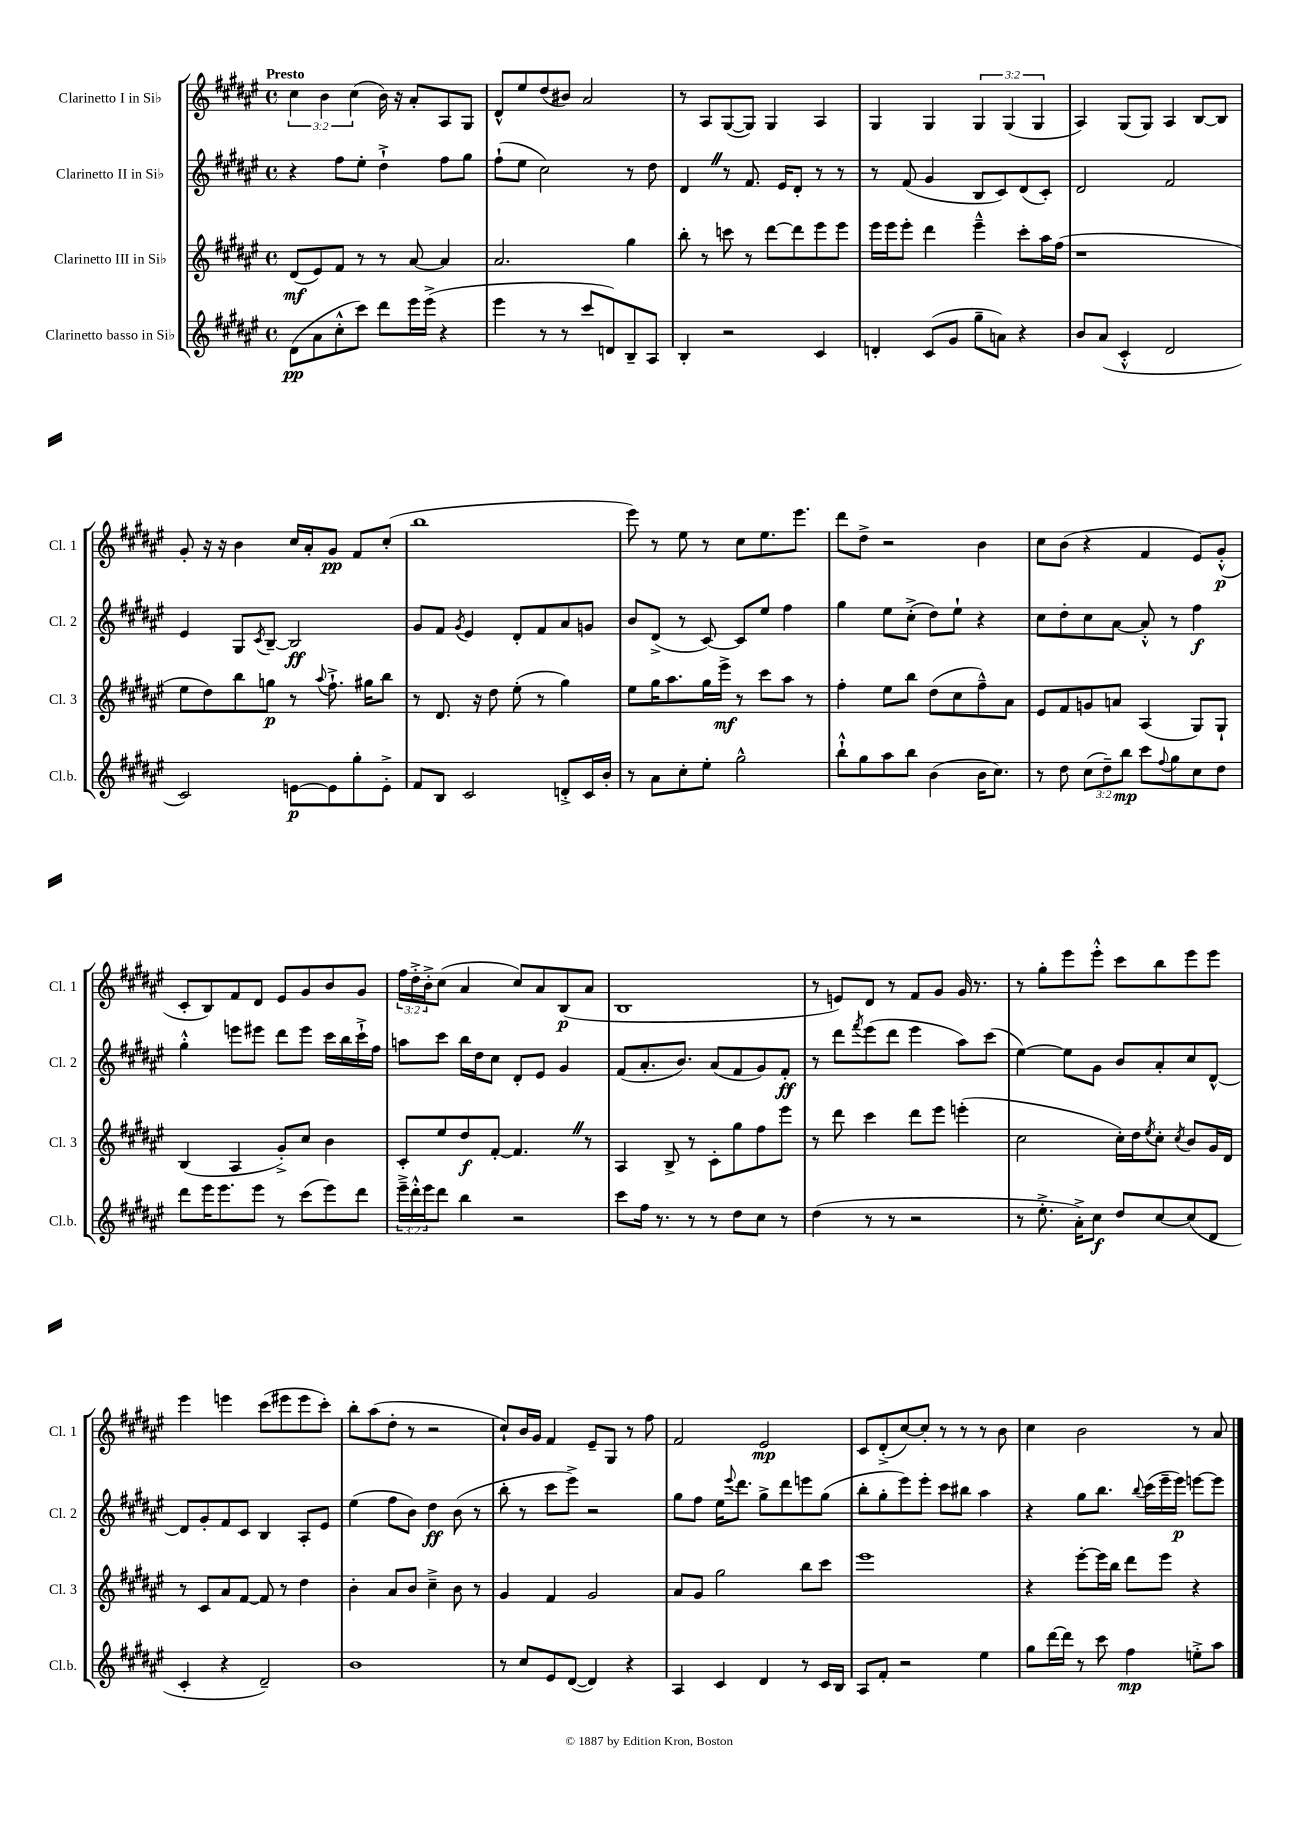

**kern	**dynam	**kern	**dynam	**kern	**dynam	**kern	**dynam
*part4	*part4	*part3	*part3	*part2	*part2	*part1	*part1
*staff4	*staff4	*staff3	*staff3	*staff2	*staff2	*staff1	*staff1
*I"Clarinetto basso in Si♭	*	*I"Clarinetto III in Si♭	*	*I"Clarinetto II in Si♭	*	*I"Clarinetto I in Si♭	*
*I'Cl.b.	*	*I'Cl. 3	*	*I'Cl. 2	*	*I'Cl. 1	*
*clefG2	*	*clefG2	*	*clefG2	*	*clefG2	*
*k[f#c#g#d#a#e#]	*	*k[f#c#g#d#a#e#]	*	*k[f#c#g#d#a#e#]	*	*k[f#c#g#d#a#e#]	*
*M4/4	*	*M4/4	*	*M4/4	*	*M4/4	*
*met(c)	*	*met(c)	*	*met(c)	*	*met(c)	*
=1	=1	=1	=1	=1	=1	=1	=1
!	!	!	!	!	!	!LO:TX:a:B:t=Presto	!
(8d#\L	pp	(8d#/L	mf	4r	.	6cc#\	.
8a#\	.	8e#/)	.	.	.	.	.
.	.	.	.	.	.	6b\	.
8cc#'^^\	.	8f#/J	.	8ff#\L	.	.	.
.	.	.	.	.	.	(6cc#\	.
8ccc#\J)	.	8r	.	8ee#'\J	.	.	.
8ddd#\L	.	8r	.	4dd#`^\	.	16b\)	.
.	.	.	.	.	.	16r	.
16eee#\L	.	[8a#/	.	.	.	8a#'/L	.
(16eee#^\JJ	.	.	.	.	.	.	.
4r	.	4a#/]	.	8ff#\L	.	8A#/	.
.	.	.	.	8gg#\J	.	8G#/J	.
=2	=2	=2	=2	=2	=2	=2	=2
4eee#\	.	2.a#/	.	(8ff#`\L	.	8d#^^/L	.
.	.	.	.	8ee#\J	.	8ee#/	.
8r	.	.	.	2cc#\)	.	(8dd#/	.
8r	.	.	.	.	.	8b#X/J)	.
8ccc#/L	.	.	.	.	.	2a#/	.
8dn/)	.	.	.	.	.	.	.
8B~/	.	4gg#\	.	8r	.	.	.
8A#/J	.	.	.	8dd#\	.	.	.
=3	=3	=3	=3	=3	=3	=3	=3
4B'/	.	8bb'\	.	4d#Z/	.	8r	.
.	.	8r	.	.	.	8A#/L	.
2r	.	8cccn\	.	8r	.	([8G#/	.
.	.	8r	.	8.f#/	.	8G#/J])	.
.	.	[8ddd#\L	.	.	.	4G#/	.
.	.	.	.	16e#/KL	.	.	.
.	.	8ddd#\]	.	8d#'/J	.	.	.
4c#/	.	8eee#\	.	8r	.	4A#/	.
.	.	8eee#\J	.	8r	.	.	.
=4	=4	=4	=4	=4	=4	=4	=4
4dn'/	.	16eee#\LL	.	8r	.	4G#/	.
.	.	16eee#\J	.	.	.	.	.
.	.	8eee#'\J	.	(8f#/	.	.	.
(8c#/L	.	4ddd#\	.	4g#/	.	4G#/	.
8g#/J	.	.	.	.	.	.	.
8gg#~\L	.	4eee#~^^\	.	8B/L	.	6G#/	.
8an\J)	.	.	.	8c#/)	.	.	.
.	.	.	.	.	.	(6G#/	.
4r	.	8ccc#'\L	.	(8d#/	.	.	.
.	.	.	.	.	.	6G#/	.
.	.	16aa#\L	.	8c#'/J)	.	.	.
.	.	(16ff#\JJ	.	.	.	.	.
=5	=5	=5	=5	=5	=5	=5	=5
8b/L	.	1r	.	2d#/	.	4A#/)	.
(8a#/J	.	.	.	.	.	.	.
4c#'^^/	.	.	.	.	.	(8G#/L	.
.	.	.	.	.	.	8G#/J)	.
2d#/	.	.	.	2f#/	.	4A#/	.
.	.	.	.	.	.	[8B/L	.
.	.	.	.	.	.	8B/J]	.
!!LO:LB:g=z
=6	=6	=6	=6	=6	=6	=6	=6
2c#/)	.	8ee#\L	.	4e#/	.	8g#'/	.
.	.	8dd#\)	.	.	.	16r	.
.	.	.	.	.	.	16r	.
.	.	8bb\	.	8G#/L	.	4b\	.
.	.	.	.	8qc#/	.	.	.
.	.	8ggn\J	p	[8B~/J	.	.	.
[8en\L	p	8r	.	2B/]	ff	16cc#/LL	.
.	.	.	.	.	.	16a#'/J	.
.	.	8qqaa#/	.	.	.	.	.
8e\]	.	8.ff#`^\	.	.	.	8g#/J	pp
8gg#'\	.	.	.	.	.	8f#/L	.
.	.	16gg#X\KL	.	.	.	.	.
8e'^\J	.	8bb\J	.	.	.	(8cc#'/J	.
=7	=7	=7	=7	=7	=7	=7	=7
8f#/L	.	8r	.	8g#/L	.	1bb	.
8B/J	.	8.d#/	.	8f#/J	.	.	.
.	.	.	.	8qg#/	.	.	.
2c#/	.	.	.	4e#/	.	.	.
.	.	16r	.	.	.	.	.
.	.	8dd#\	.	.	.	.	.
.	.	(8ee#'\	.	8d#'/L	.	.	.
.	.	8r	.	8f#/	.	.	.
8dn'^/L	.	4gg#\)	.	8a#/	.	.	.
16c#/L	.	.	.	8gn/J	.	.	.
16b'/JJ	.	.	.	.	.	.	.
=8	=8	=8	=8	=8	=8	=8	=8
8r	.	8ee#\L	.	8b/L	.	8eee#\)	.
8a#\L	.	16gg#\K	.	(8d#^/J	.	8r	.
.	.	8.aa#\	.	.	.	.	.
8cc#'\	.	.	.	8r	.	8ee#\	.
8ee#'\J	.	16gg#\L	.	[8c#/)	.	8r	.
.	.	16eee#^\JJ	mf	.	.	.	.
2gg#^^\	.	8r	.	8c#/L]	.	8cc#\L	.
.	.	8ccc#\L	.	8ee#/J	.	8.ee#\	.
.	.	8aa#\J	.	4ff#\	.	.	.
.	.	.	.	.	.	8.eee#\J	.
.	.	8r	.	.	.	.	.
=9	=9	=9	=9	=9	=9	=9	=9
8bb`^^\L	.	4ff#'\	.	4gg#\	.	8ddd#\L	.
8gg#\	.	.	.	.	.	8dd#^\J	.
8aa#\	.	8ee#\L	.	8ee#\L	.	2r	.
8bb\J	.	8bb\J	.	(8cc#'^\J	.	.	.
(4b\	.	(8dd#\L	.	8dd#\L)	.	.	.
.	.	8cc#\	.	8ee#`\J	.	.	.
16b\KL	.	8ff#~^^\)	.	4r	.	4b\	.
8.cc#\J)	.	.	.	.	.	.	.
.	.	8a#\J	.	.	.	.	.
=10	=10	=10	=10	=10	=10	=10	=10
8r	.	8e#/L	.	8cc#\L	.	8cc#\L	.
8dd#\	.	8f#/	.	8dd#'\	.	(8b\J	.
(12cc#\L	.	8gn/	.	8cc#\	.	4r	.
12dd#~\)	.	.	.	.	.	.	.
.	.	8an/J	.	[8a#\J	.	.	.
12bb\J	mp	.	.	.	.	.	.
8ccc#\L	.	(4A#/	.	8a#'^^/]	.	4f#/	.
8qqff#/	.	.	.	.	.	.	.
8gg#\	.	.	.	8r	.	.	.
8cc#\	.	8G#/L)	.	4ff#\	f	8e#/L)	.
8dd#\J	.	8G#`/J	.	.	.	(8g#'^^/J	p
!!LO:LB:g=z
=11	=11	=11	=11	=11	=11	=11	=11
8ddd#\L	.	(4B/	.	4gg#'^^\	.	8c#'/L	.
16eee#\K	.	.	.	.	.	8B/)	.
8.eee#\	.	.	.	.	.	.	.
.	.	4A#/	.	8eeen\L	.	8f#/	.
8eee#\J	.	.	.	8eee#X\J	.	8d#/J	.
8r	.	8g#'^/L)	.	8ddd#\L	.	8e#/L	.
(8ccc#\L	.	8cc#/J	.	8eee#\J	.	8g#/	.
8eee#\)	.	4b\	.	16ccc#\LL	.	8b/	.
.	.	.	.	16bb\	.	.	.
8ddd#\J	.	.	.	16ccc#`^\	.	8g#/J	.
.	.	.	.	16ff#\JJ	.	.	.
=12	=12	=12	=12	=12	=12	=12	=12
24eee#~^\LL	.	8c#'/L	.	8aan\L	.	24ff#\LL	.
24ddd#'^^\	.	.	.	.	.	24dd#'^\	.
24eee#\J	.	.	.	.	.	24b'^\J	.
8ddd#\J	.	8ee#/	.	8ccc#\J	.	(8cc#\J	.
4bb\	.	8dd#/	f	16bb\LL	.	4a#/	.
.	.	.	.	16dd#\J	.	.	.
.	.	[8f#'/J	.	8cc#\J	.	.	.
2r	.	4.f#Z/]	.	8d#'/L	.	8cc#/L)	.
.	.	.	.	8e#/J	.	8a#/	.
.	.	.	.	4g#/	.	(8B/	p
.	.	8r	.	.	.	8a#/J	.
=13	=13	=13	=13	=13	=13	=13	=13
8ccc#\L	.	4A#/	.	(8f#/L	.	1B	.
16ff#\Jk	.	.	.	8.a#'/	.	.	.
8.r	.	.	.	.	.	.	.
.	.	8B^/	.	.	.	.	.
.	.	.	.	8.b/J)	.	.	.
8r	.	8r	.	.	.	.	.
8r	.	8c#'\L	.	(8a#/L	.	.	.
8dd#\L	.	8gg#\	.	8f#/	.	.	.
8cc#\J	.	8ff#\	.	8g#/)	.	.	.
8r	.	8eee#\J	.	8f#'/J	ff	.	.
=14	=14	=14	=14	=14	=14	=14	=14
(4dd#\	.	8r	.	8r	.	8r	.
.	.	8ddd#\	.	8ddd#\L	.	8en/L)	.
.	.	.	.	8qfff#/	.	.	.
8r	.	4ccc#\	.	(8eee#\	.	8d#/J	.
8r	.	.	.	8ddd#\J	.	8r	.
2r	.	8ddd#\L	.	4eee#\	.	8f#/L	.
.	.	8eee#\J	.	.	.	8g#/J	.
.	.	(4eeen'\	.	8aa#\L)	.	16g#/	.
.	.	.	.	.	.	8.r	.
.	.	.	.	(8ccc#\J	.	.	.
=15	=15	=15	=15	=15	=15	=15	=15
8r	.	2cc#\	.	[4ee#\)	.	8r	.
8.ee#'^\	.	.	.	.	.	8gg#'\L	.
.	.	.	.	8ee#\L]	.	8eee#\	.
16a#'^\KL)	.	.	.	.	.	.	.
8cc#\J	f	.	.	8g#\J	.	8eee#'^^\J	.
8dd#/L	.	16cc#'\LL)	.	8b/L	.	8ccc#\L	.
.	.	16dd#\J	.	.	.	.	.
.	.	8qee#/	.	.	.	.	.
[8cc#/	.	8cc#'\J	.	8a#'/	.	8bb\	.
.	.	8qcc#/	.	.	.	.	.
(8cc#/]	.	8b/L	.	8cc#/	.	8eee#\	.
8d#/J	.	16g#/L	.	[8d#^^/J	.	8eee#\J	.
.	.	16d#/JJ	.	.	.	.	.
!!LO:LB:g=z
=16	=16	=16	=16	=16	=16	=16	=16
4c#'/	.	8r	.	8d#/L]	.	4eee#\	.
.	.	8c#/L	.	8g#'/	.	.	.
4r	.	8a#/	.	8f#/	.	4eeen\	.
.	.	[8f#/J	.	8c#/J	.	.	.
2d#~/)	.	8f#/]	.	4B/	.	(8ccc#\L	.
.	.	8r	.	.	.	8eee#X\	.
.	.	4dd#\	.	8A#'/L	.	8eee#\	.
.	.	.	.	8e#/J	.	8ccc#'\J)	.
=17	=17	=17	=17	=17	=17	=17	=17
1b	.	4b'\	.	(4ee#\	.	8bb'\L	.
.	.	.	.	.	.	(8aa#\	.
.	.	8a#/L	.	8ff#\L	.	8dd#'\J	.
.	.	8b/J	.	8b\J)	.	8r	.
.	.	4cc#~^\	.	4dd#\	ff	2r	.
.	.	8b\	.	(8b\	.	.	.
.	.	8r	.	8r	.	.	.
=18	=18	=18	=18	=18	=18	=18	=18
8r	.	4g#/	.	8bb'\	.	8cc#`/L)	.
8cc#/L	.	.	.	8r	.	16b/L	.
.	.	.	.	.	.	16g#/JJ	.
8e#/	.	4f#/	.	8ccc#\L	.	4f#/	.
([8d#/J	.	.	.	8eee#^\J)	.	.	.
4d#/])	.	2g#/	.	2r	.	8e#~/L	.
.	.	.	.	.	.	8G#/J	.
4r	.	.	.	.	.	8r	.
.	.	.	.	.	.	8ff#\	.
=19	=19	=19	=19	=19	=19	=19	=19
4A#/	.	8a#/L	.	8gg#\L	.	2f#/	.
.	.	8g#/J	.	8ff#\J	.	.	.
4c#/	.	2gg#\	.	16ee#\KL	.	.	.
.	.	.	.	8qqeee#/	.	.	.
.	.	.	.	8.ddd#\J	.	.	.
4d#/	.	.	.	8gg#^\L	.	2e#/	mp
.	.	.	.	8ddd#\	.	.	.
8r	.	8bb\L	.	8eeen\	.	.	.
16c#/LL	.	8ccc#\J	.	(8gg#\J	.	.	.
16B/JJ	.	.	.	.	.	.	.
=20	=20	=20	=20	=20	=20	=20	=20
8A#/L	.	1eee#	.	8bb'\L	.	8c#/L	.
8f#'/J	.	.	.	8gg#'\	.	(8d#'^/	.
2r	.	.	.	8eee#\)	.	[8cc#/)	.
.	.	.	.	8eee#'\J	.	8cc#'/J]	.
.	.	.	.	8ccc#\L	.	8r	.
.	.	.	.	8bb#X\J	.	8r	.
4ee#\	.	.	.	4aa#\	.	8r	.
.	.	.	.	.	.	8b\	.
=21	=21	=21	=21	=21	=21	=21	=21
8gg#\L	.	4r	.	4r	.	4cc#\	.
[16ddd#\L	.	.	.	.	.	.	.
16ddd#\JJ]	.	.	.	.	.	.	.
8r	.	[8eee#'\L	.	8gg#\L	.	2b\	.
8ccc#\	.	16eee#\L]	.	8.bb\J	.	.	.
.	.	16bb\JJ	.	.	.	.	.
4ff#\	mp	8ddd#\L	.	.	.	.	.
.	.	.	.	8qqbb/	.	.	.
.	.	.	.	(16ccc#\LL	.	.	.
.	.	8eee#\J	.	16eee#~\	.	.	.
.	.	.	.	16eee#\JJ)	p	.	.
8een'^\L	.	4r	.	[8eeen\L	.	8r	.
8aa#\J	.	.	.	8eee\J]	.	8a#/	.
==	==	==	==	==	==	==	==
*-	*-	*-	*-	*-	*-	*-	*-
